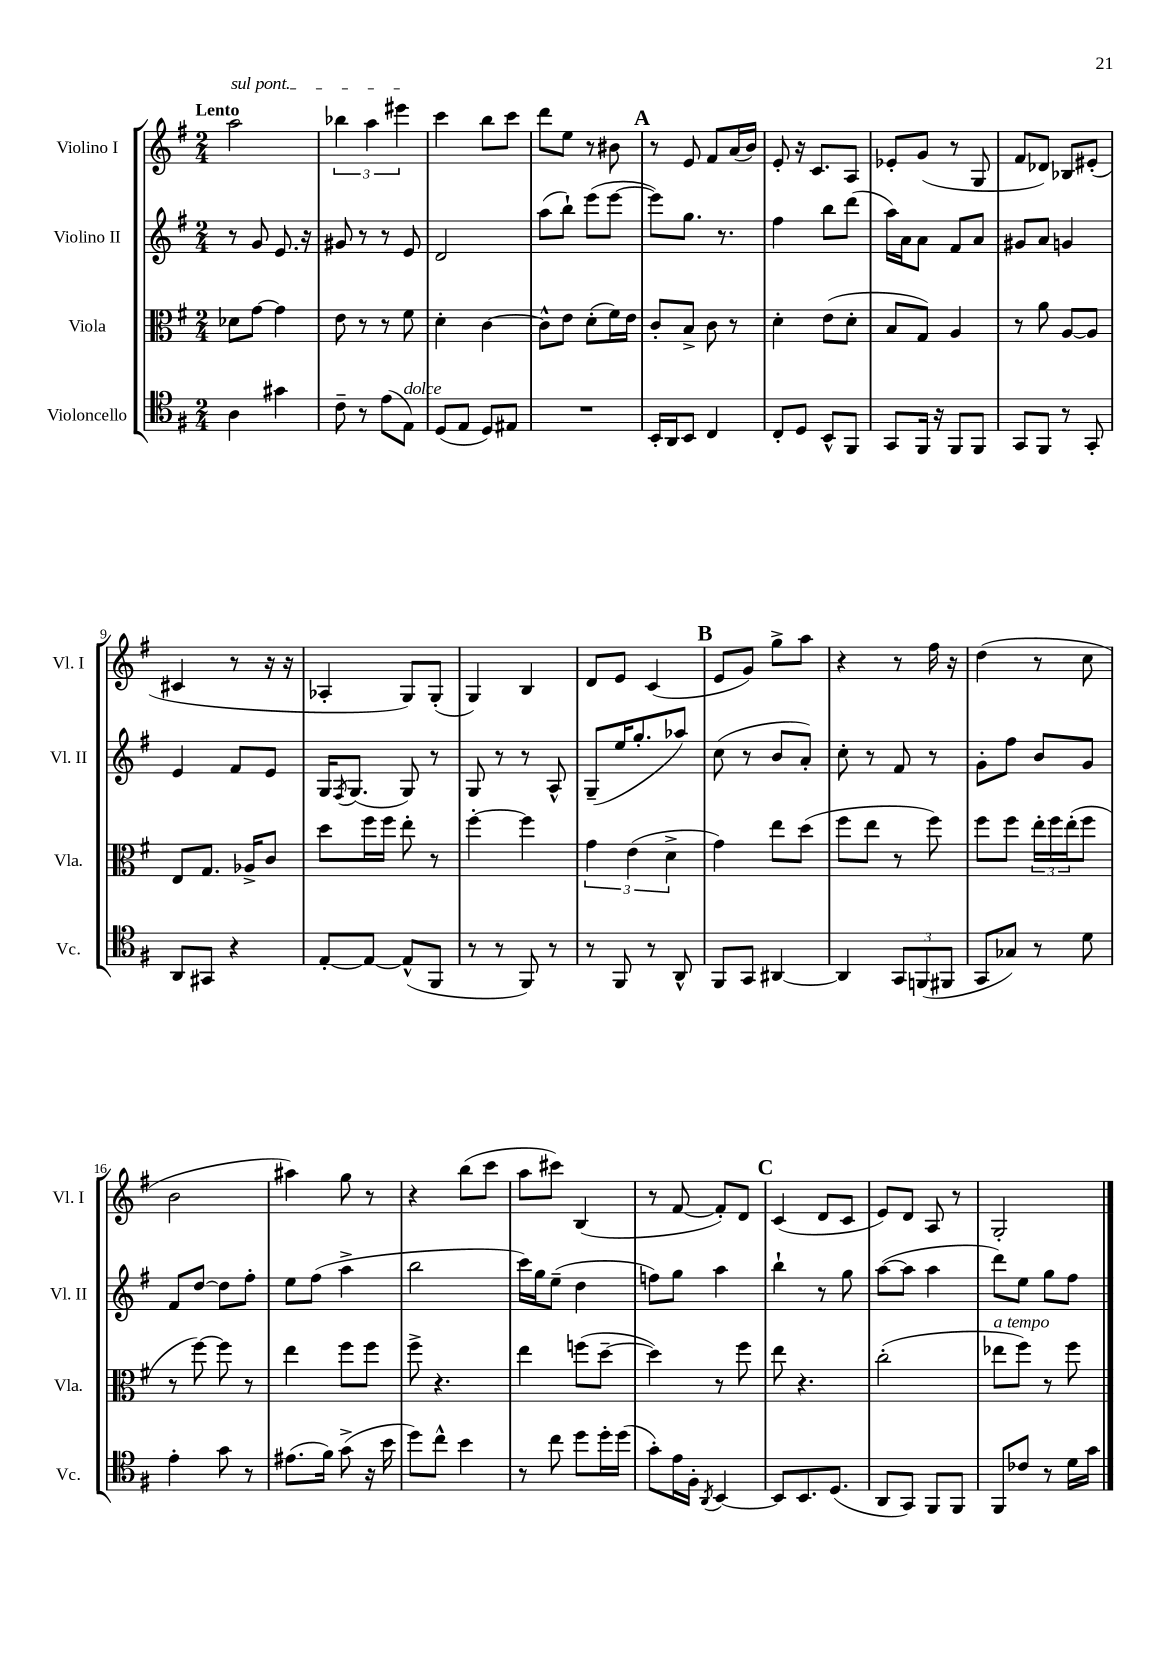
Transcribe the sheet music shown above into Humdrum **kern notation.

**kern	**kern	**kern	**kern
*part4	*part3	*part2	*part1
*staff4	*staff3	*staff2	*staff1
*I"Violoncello	*I"Viola	*I"Violino II	*I"Violino I
*I'Vc.	*I'Vla.	*I'Vl. II	*I'Vl. I
*clefC4	*clefC3	*clefG2	*clefG2
*k[f#]	*k[f#]	*k[f#]	*k[f#]
*M2/4	*M2/4	*M2/4	*M2/4
=1	=1	=1	=1
!	!	!	!LO:TX:a:B:t=Lento
!	!	!	!LO:TX:a:i:t=sul pont.
4A\	8d-X\L	8r	2aa\
.	[8g\J	8g/	.
4g#X\	4g\]	8.e/	.
.	.	16r	.
=2	=2	=2	=2
8c~\	8e\	8g#X/	6bb-X\
8r	8r	8r	.
.	.	.	6aa\
(8e\L	8r	8r	.
.	.	.	6eee#X\
!LO:TX:a:i:t=dolce	!	!	!
8E\J)	8f#\	8e/	.
=3	=3	=3	=3
(8D/L	4d'\	2d/	4ccc\
8E/J	.	.	.
8D/L)	[4c\	.	8bb\L
8E#X/J	.	.	8ccc\J
=4	=4	=4	=4
2r	8c^^\L]	(8aa\L	8ddd\L
.	8e\J	8bb`\J)	8ee\J
.	(8d'\L	(8eee\L	8r
.	16f#\L)	[8eee\J	8b#X\
.	16e\JJ	.	.
!!LO:REH:place=s1:t=A
=5	=5	=5	=5
16BB'/LL	8c'/L	8eee\L])	8r
16AA/J	.	.	.
8BB/J	8B^/J	8.gg\J	8e/
4C/	8c\	.	8f#/L
.	.	8.r	.
.	8r	.	(16a/L
.	.	.	16b/JJ)
=6	=6	=6	=6
8C'/L	4d'\	4ff#\	8e'/
8D/J	.	.	16r
.	.	.	8.c/L
8BB^^/L	(8e\L	8bb\L	.
8FF#/J	8d'\J	(8ddd\J	8A/J
=7	=7	=7	=7
8GG/L	8B/L	16aa\LL)	8e-X'/L
.	.	16a\J	.
16FF#/Jk	8G/J)	8a\J	(8g/J
16r	.	.	.
8FF#/L	4A/	8f#/L	8r
8FF#/J	.	8a/J	8G/
=8	=8	=8	=8
8GG/L	8r	8g#X/L	8f#/L
8FF#/J	8a\	8a/J	8d-X/J)
8r	[8A/L	4gn/	8B-X/L
8GG'/	8A/J]	.	(8e#X'/J
!!LO:LB:g=z
=9	=9	=9	=9
8AA/L	8E/L	4e/	4c#X/
8GG#X/J	8.G/J	.	.
4r	.	8f#/L	8r
.	16A-X^/KL	.	.
.	8c/J	8e/J	16r
.	.	.	16r
=10	=10	=10	=10
[8E'/L	8dd\L	16G/KL	4A-X'/
.	.	8qF#/	.
.	.	(8.G/J	.
8E/J_	16ff#\L	.	.
.	16ff#\JJ	.	.
(8E^^/L]	8ee'\	8G/)	8G/L)
8FF#/J	8r	8r	(8G'/J
=11	=11	=11	=11
8r	[4ff#'\	8G/	4G/)
8r	.	8r	.
8FF#/)	4ff#\]	8r	4B/
8r	.	8A^^/	.
=12	=12	=12	=12
8r	6g\	(8G~/L	8d/L
8FF#/	.	16ee/K	8e/J
.	(6e\	.	.
.	.	8.gg'/	.
8r	.	.	(4c/
.	6d^\	.	.
8AA^^/	.	8aa-X/J)	.
!!LO:REH:place=s1:t=B
=13	=13	=13	=13
8FF#/L	4g\)	(8cc\	8e/L
8GG/J	.	8r	8g/J)
[4AA#X/	8ee\L	8b/L	8gg^\L
.	(8dd\J	8a'/J)	8aa\J
=14	=14	=14	=14
4AA#/]	8ff#\L	8cc'\	4r
.	8ee\J	8r	.
12GG/L	8r	8f#/	8r
(12FFn/	.	.	.
.	8ff#\)	8r	16ff#\
12FF#X/J	.	.	.
.	.	.	16r
=15	=15	=15	=15
8GG/L	8ff#\L	8g'\L	(4dd\
8G-X/J)	8ff#\J	8ff#\J	.
8r	24ee'\LL	8b/L	8r
.	24ff#\	.	.
.	(24ee'\J	.	.
8d\	8ff#\J	8g/J	8cc\
!!LO:LB:g=z
=16	=16	=16	=16
4e'\	8r	8f#/L	2b\
.	[8ff#\)	[8dd/J	.
8g\	8ff#\]	8dd\L]	.
8r	8r	8ff#'\J	.
=17	=17	=17	=17
(8.e#X\L	4ee\	8ee\L	4aa#X\)
.	.	(8ff#\J	.
16f#\Jk)	.	.	.
(8g^\	8ff#\L	4aa^\	8gg\
16r	8ff#\J	.	8r
16b\	.	.	.
=18	=18	=18	=18
8dd\L)	8ff#^\	2bb\	4r
8cc^^\J	4.r	.	.
4b\	.	.	(8bb\L
.	.	.	8ccc\J
=19	=19	=19	=19
8r	4ee\	16ccc\LL)	8aa\L
.	.	16gg\J	.
8cc\	.	(8ee~\J	8ccc#X\J)
8dd\L	(8ffn\L	4dd\	(4B/
16dd'\L	[8dd~\J	.	.
(16dd\JJ	.	.	.
=20	=20	=20	=20
8g'\L)	4dd\])	8ffn\L)	8r
16e\L	.	8gg\J	[8f#/
16F#'\JJ	.	.	.
8qAA/	.	.	.
[4BB/	8r	4aa\	8f#'/L])
.	8ff#\	.	8d/J
!!LO:REH:place=s1:t=C
=21	=21	=21	=21
8BB/L]	8ee\	4bb`\	(4c/
8.BB/	4.r	.	.
.	.	8r	8d/L
(8.D/J	.	.	.
.	.	8gg\	8c/J
=22	=22	=22	=22
8AA/L	(2cc'\	([8aa\L	8e/L)
8GG/J)	.	8aa\J]	8d/J
8FF#/L	.	4aa\	8A/
8FF#/J	.	.	8r
=23	=23	=23	=23
!	!LO:TX:a:i:t=a tempo	!	!
8FF#/L	8ee-X\L	8ddd\L)	2G'/
8c-X/J	8ff#\J)	8ee\J	.
8r	8r	8gg\L	.
16d\LL	8ff#\	8ff#\J	.
16g\JJ	.	.	.
==	==	==	==
*-	*-	*-	*-
